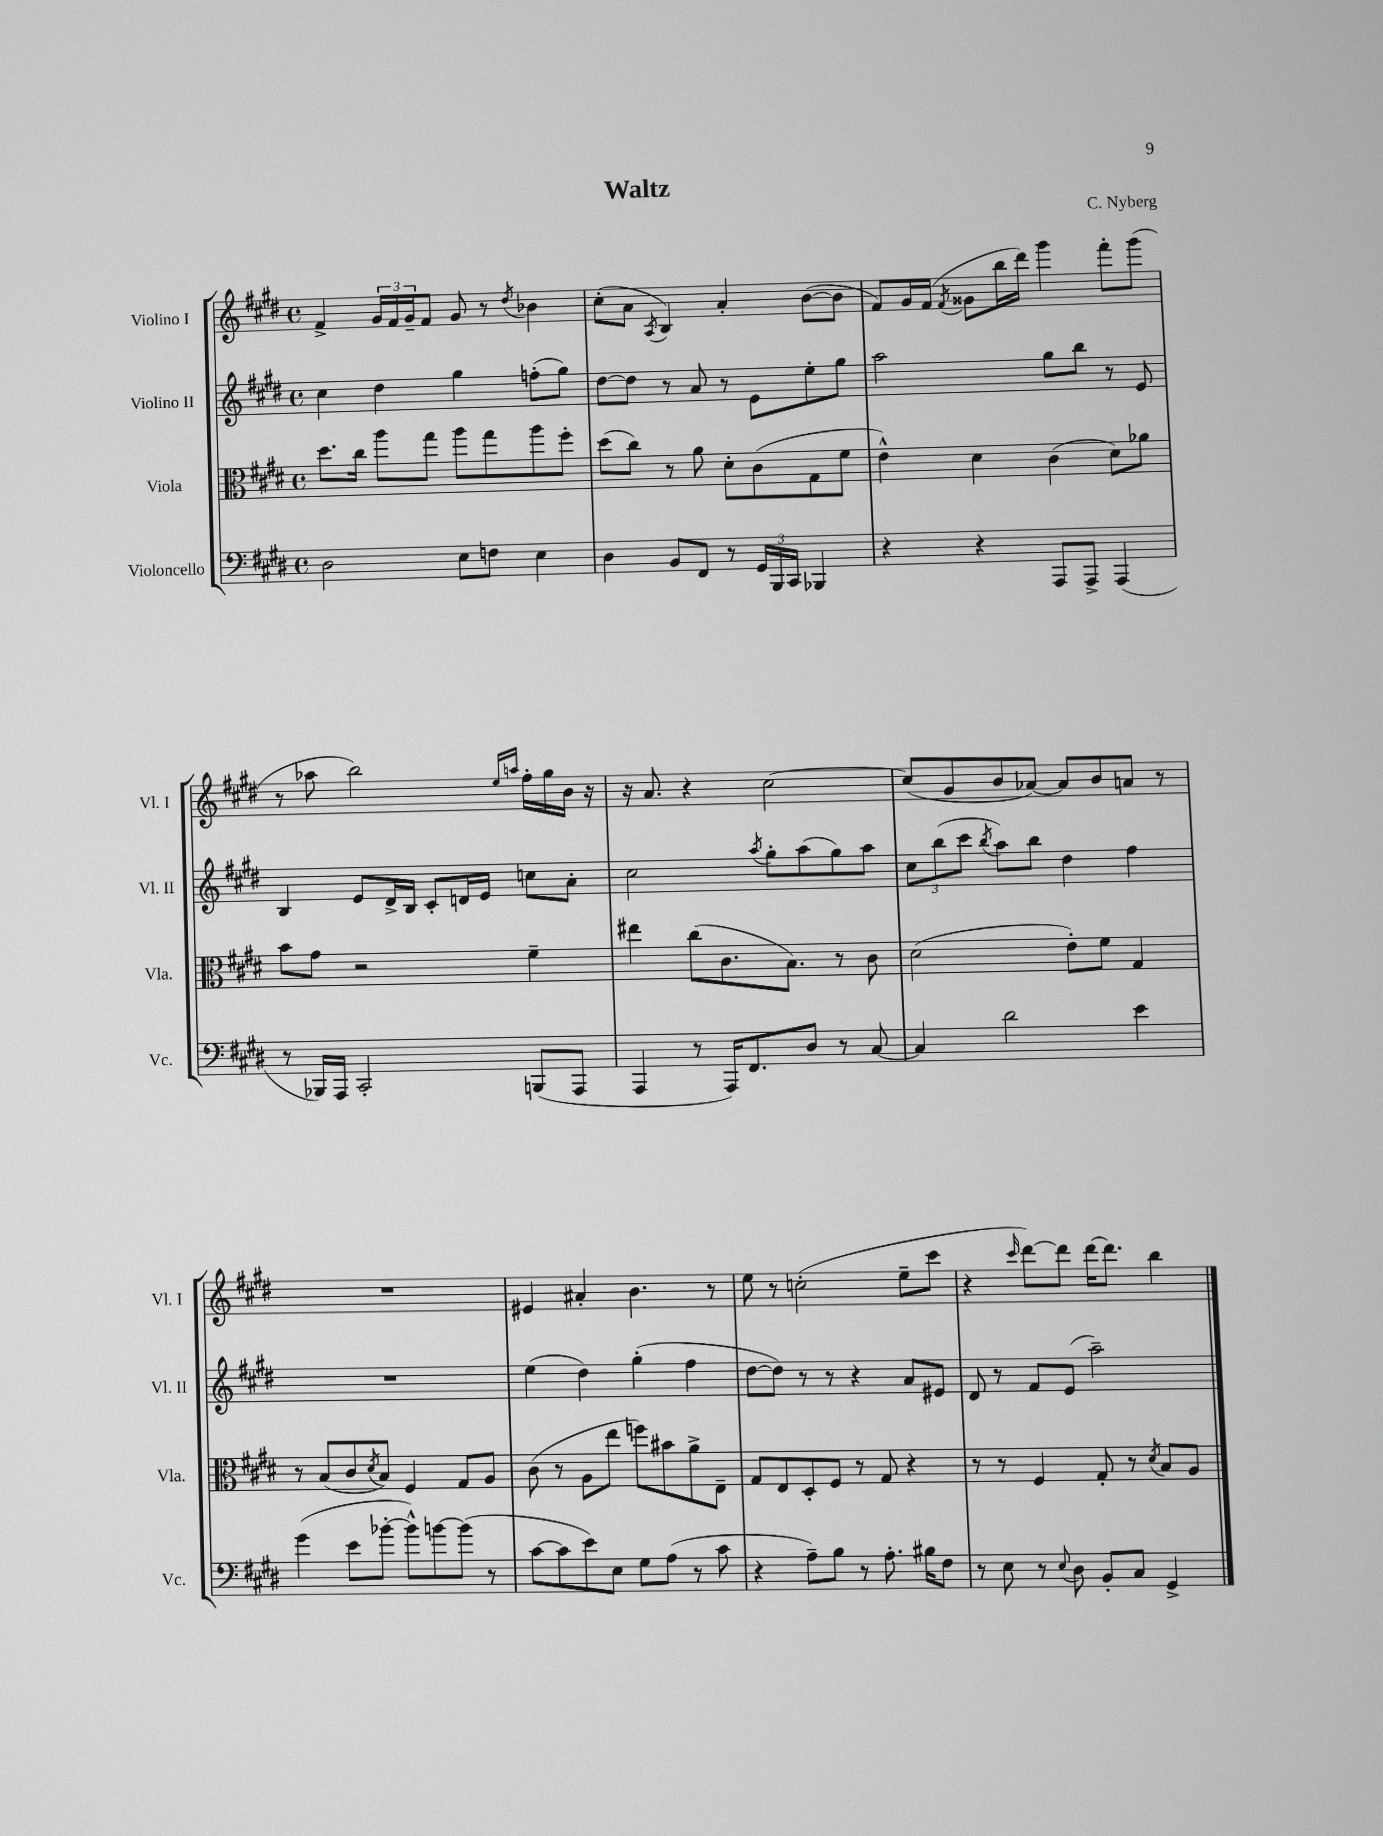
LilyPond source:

\header { title = "Waltz" composer = "C. Nyberg" }
<<
\new StaffGroup <<
\new Staff = "s0" \with { instrumentName = "Violino I" shortInstrumentName = "Vl. I" } {
    \clef treble \key e \major \defaultTimeSignature \time 4/4
    fis'4-> \tuplet 3/2 { gis'16 fis'16 gis'16-- } fis'8 gis'8 r8 \acciaccatura { dis''8 } bes'4 |
    cis''8-.( a'8 \acciaccatura { a8 } b4) a'4-. b'8~( b'8 |
    fis'8) gis'16 fis'16( \acciaccatura { fis'8 } gisis'8 b''16 dis'''16) gis'''4 fis'''8-. gis'''8( |
    r8 aes''8 b''2) \grace { e''16 a''16 } fis''16-. gis''16 b'16 r16 |
    r16 a'8. r4 cis''2~ |
    cis''8( gis'8 b'8 aes'8~) aes'8 b'8 a'8 r8 |
    R1 |
    eis'4 ais'4-. b'4. r8 |
    e''8 r8 c''2-.( e''8-- cis'''8 |
    r4 \grace { cis'''16 } dis'''8~) dis'''8 dis'''16~ dis'''8. b''4 \bar "|." |
}
\new Staff = "s1" \with { instrumentName = "Violino II" shortInstrumentName = "Vl. II" } {
    \clef treble \key e \major \defaultTimeSignature \time 4/4
    cis''4 dis''4 gis''4 f''8-.( gis''8) |
    dis''8~ dis''8 r8 a'8 r8 e'8 e''8-. gis''8 |
    a''2 gis''8 b''8 r8 e'8 |
    b4 e'8 dis'16-> b16 cis'8-. d'16 e'16 c''8 a'8-. |
    cis''2 \acciaccatura { a''8 } gis''8-. a''8( gis''8) a''8 |
    \tuplet 3/2 { cis''8 b''8( cis'''8 } \acciaccatura { b''8 } a''8) b''8 dis''4 fis''4 |
    R1 |
    e''4( dis''4) gis''4-.( fis''4 |
    dis''8~ dis''8) r8 r8 r4 a'8 eis'8 |
    dis'8 r8 fis'8 e'8( a''2--) \bar "|." |
}
\new Staff = "s2" \with { instrumentName = "Viola" shortInstrumentName = "Vla." } {
    \clef alto \key e \major \defaultTimeSignature \time 4/4
    dis''8. cis''16 a''8 gis''8 a''8 gis''8 a''8 fis''8-. |
    dis''8( cis''8) r8 a'8 dis'8-. cis'8( gis8 fis'8 |
    e'4-^) dis'4 cis'4( dis'8) aes'8 |
    b'8 gis'8 r2 fis'4-- |
    eis''4 cis''8( cis'8. b8.) r8 cis'8 |
    dis'2( e'8-.) fis'8 gis4 |
    r8 b8( cis'8 \acciaccatura { dis'8 } b8) fis4 gis8 a8 |
    cis'8( r8 a8 e''8 f''8) bis'8 a'8-> e8-- |
    gis8 e8 dis8-. fis8 r8 gis8 r4 |
    r8 r8 fis4 gis8-. r8 \acciaccatura { dis'8 } b8 a8 \bar "|." |
}
\new Staff = "s3" \with { instrumentName = "Violoncello" shortInstrumentName = "Vc." } {
    \clef bass \key e \major \defaultTimeSignature \time 4/4
    dis2 e8 f8 e4 |
    dis4 b,8 fis,8 r8 \tuplet 3/2 { gis,16 b,,16 cis,16 } bes,,4 |
    r4 r4 a,,8 a,,8-> a,,4( |
    r8 bes,,16) a,,16 cis,2-. b,,8( a,,8 |
    a,,4 r8 a,,16) fis,8. dis8 r8 cis8~ |
    cis4 dis'2 e'4 |
    gis'4( e'8 bes'8~-. bes'8-^) b'8~ b'8( r8 |
    cis'8~ cis'8 e'8) e8 gis8 a8( r8 cis'8 |
    r4 a8--) b8 r8 a8.-. bis16 fis8 |
    r8 e8 r8 \appoggiatura { e8 } dis8 b,8-. cis8 gis,4-> \bar "|." |
}
>>
>>
\layout { \context { \Score \remove "Bar_number_engraver" } }
